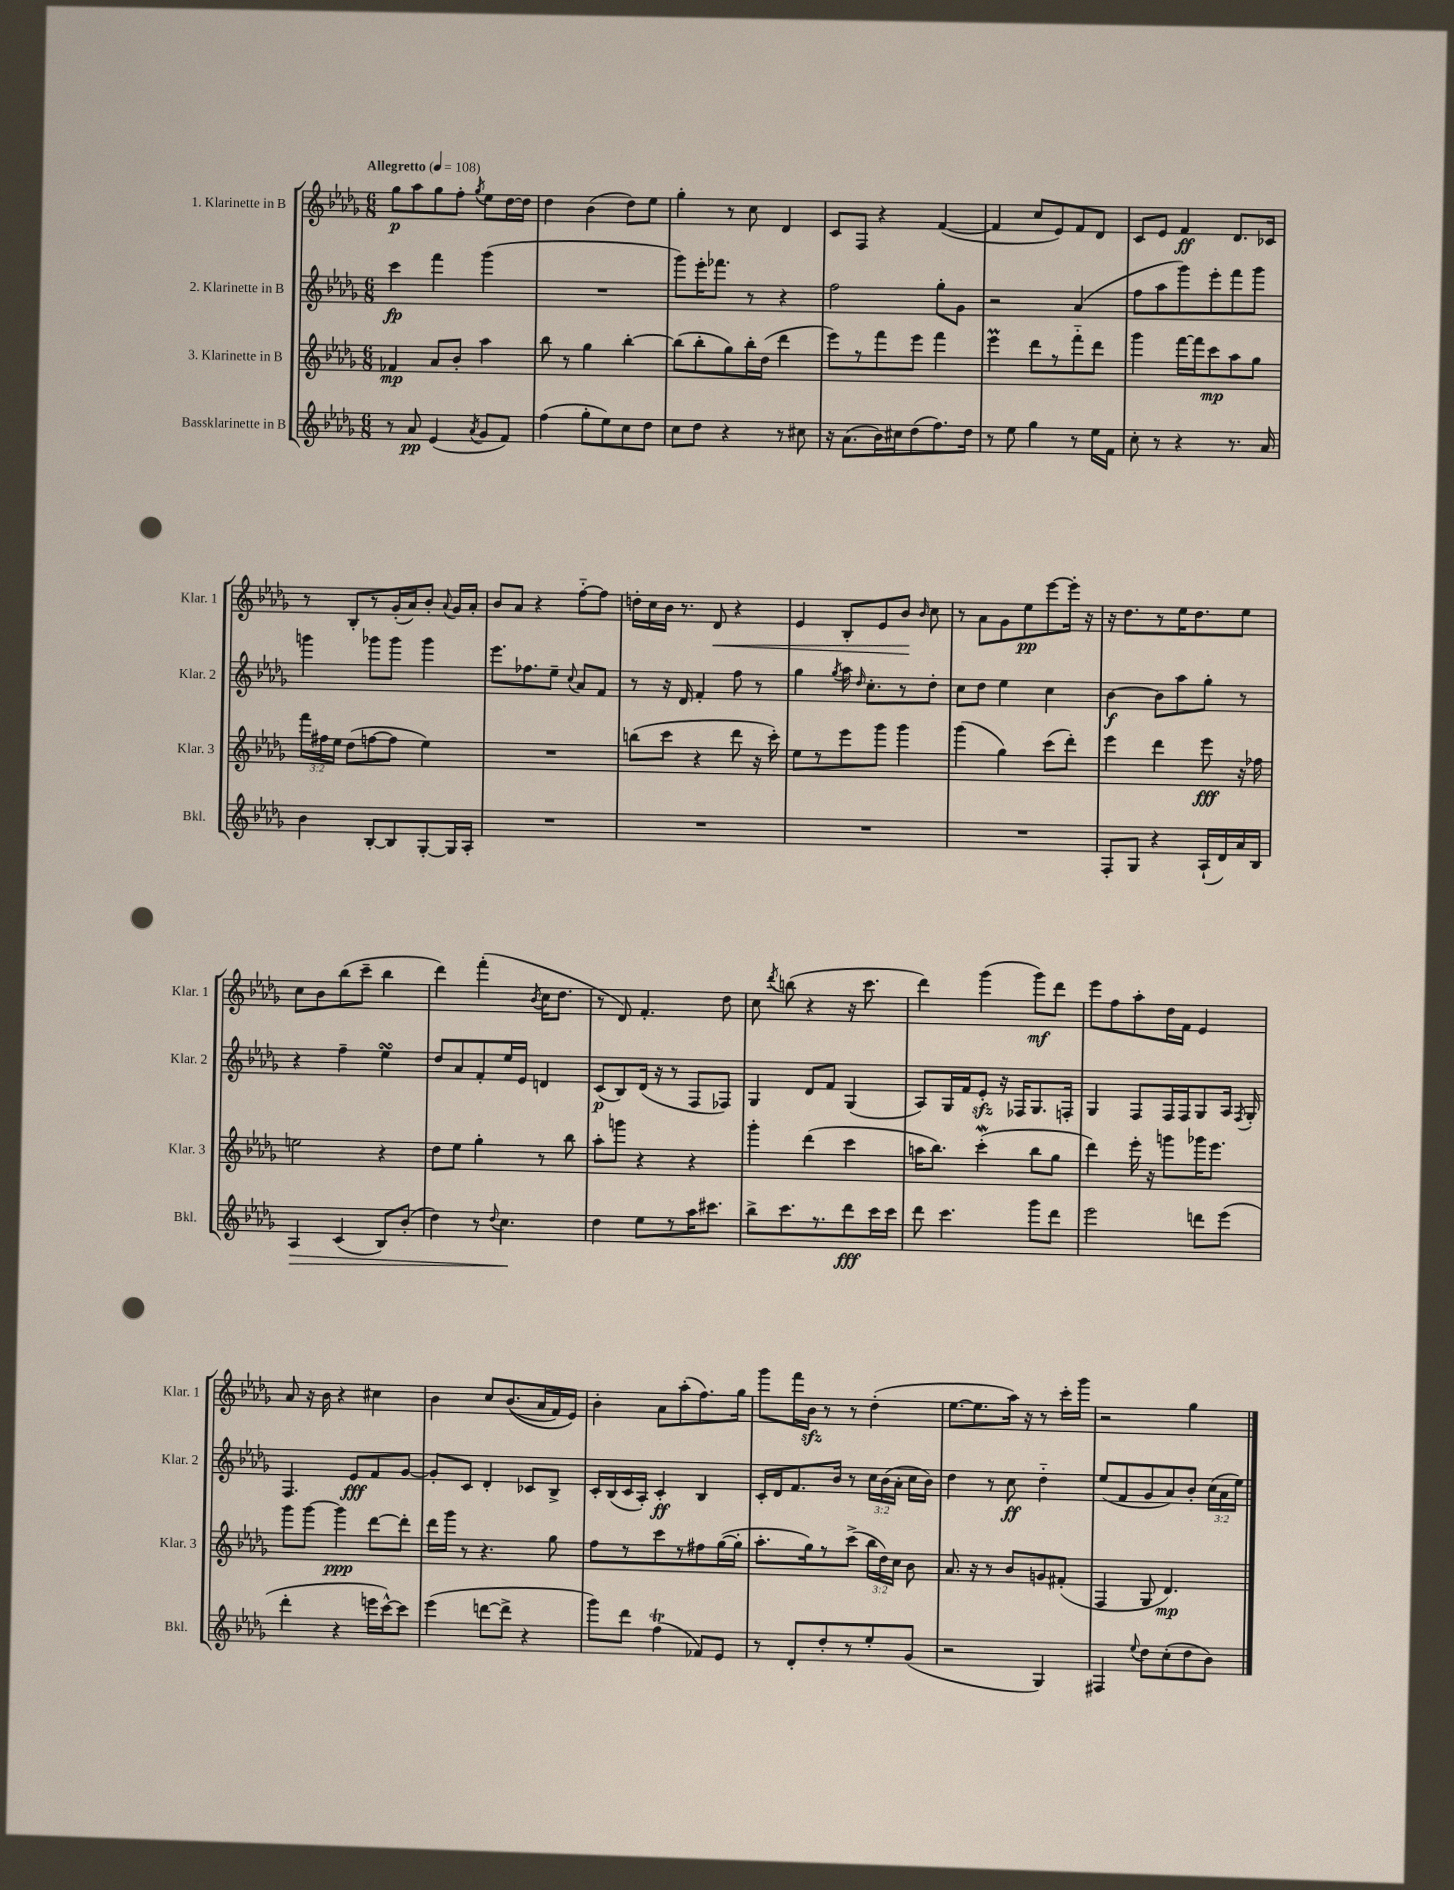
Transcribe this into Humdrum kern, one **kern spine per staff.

**kern	**dynam	**kern	**dynam	**kern	**dynam	**kern	**dynam
*part4	*part4	*part3	*part3	*part2	*part2	*part1	*part1
*staff4	*staff4	*staff3	*staff3	*staff2	*staff2	*staff1	*staff1
*I"Bassklarinette in B	*	*I"3. Klarinette in B	*	*I"2. Klarinette in B	*	*I"1. Klarinette in B	*
*I'Bkl.	*	*I'Klar. 3	*	*I'Klar. 2	*	*I'Klar. 1	*
*clefG2	*	*clefG2	*	*clefG2	*	*clefG2	*
*k[b-e-a-d-g-]	*	*k[b-e-a-d-g-]	*	*k[b-e-a-d-g-]	*	*k[b-e-a-d-g-]	*
*M6/8	*	*M6/8	*	*M6/8	*	*M6/8	*
*MM108	*	*MM108	*	*MM108	*	*MM108	*
=1	=1	=1	=1	=1	=1	=1	=1
!	!	!	!	!	!	!LO:TX:a:B:t=Allegretto	!
8r	.	4f-X/	mp	4ccc\	fp	8gg-\L	p
8a-/	pp	.	.	.	.	8aa-\	.
(4e-/	.	8a-/L	.	4fff\	.	8gg-\	.
.	.	8b-'/J	.	.	.	8ff'\J	.
8qa-/	.	.	.	.	.	8qgg-/	.
8g-/L	.	4aa-\	.	(4ggg-\	.	8ee-\L	.
8f/J)	.	.	.	.	.	[16dd-\L	.
.	.	.	.	.	.	16dd-\JJ]	.
=2	=2	=2	=2	=2	=2	=2	=2
(4ff\	.	8bb-\	.	2.r	.	4dd-\	.
.	.	8r	.	.	.	.	.
8gg-'\L	.	4gg-\	.	.	.	(4b-\	.
8ee-\)	.	.	.	.	.	.	.
8cc\	.	[4bb-'\	.	.	.	8dd-\L)	.
8dd-\J	.	.	.	.	.	8ee-\J	.
=3	=3	=3	=3	=3	=3	=3	=3
8cc\L	.	(8bb-\L]	.	8ggg-\L)	.	4gg-'\	.
8dd-\J	.	8bb-'\	.	16eee-'\K	.	.	.
.	.	.	.	8.fff-X\J	.	.	.
4r	.	8gg-\)	.	.	.	8r	.
.	.	16bb-'\L	.	8r	.	8cc\	.
.	.	(16dd-\JJ	.	.	.	.	.
8r	.	4ddd-\	.	4r	.	4d-/	.
8cc#X\	.	.	.	.	.	.	.
=4	=4	=4	=4	=4	=4	=4	=4
16r	.	8eee-\L)	.	2ff\	.	8c/L	.
(8.a-\L	.	.	.	.	.	.	.
.	.	8r	.	.	.	8F/J	.
16b-\L)	.	8fff\	.	.	.	4r	.
16cc#X\J	.	.	.	.	.	.	.
(8dd-\	.	8eee-\J	.	.	.	.	.
8.ff\)	.	4fff\	.	8gg-'\L	.	([4f/	.
.	.	.	.	8g-\J	.	.	.
16dd-\Jk	.	.	.	.	.	.	.
=5	=5	=5	=5	=5	=5	=5	=5
8r	.	4eee-M\	.	2r	.	4f/]	.
8ee-\	.	.	.	.	.	.	.
4gg-\	.	8ddd-\L	.	.	.	8cc/L	.
.	.	8r	.	.	.	8e-/)	.
8r	.	8fff\	.	(4a-/	.	8f/	.
16ee-\LL	.	8ddd-\J	.	.	.	8d-/J	.
16f\JJ	.	.	.	.	.	.	.
=6	=6	=6	=6	=6	=6	=6	=6
8cc'\	.	4ggg-\	.	8ff\L	.	8c/L	.
8r	.	.	.	8aa-\	.	8e-/J	.
4r	.	[16fff\LL	.	8ggg-\)	.	4f/	ff
.	.	16fff\J]	.	.	.	.	.
.	.	8ccc\	mp	8eee-'\	.	.	.
8.r	.	8aa-\	.	8fff\	.	8.d-/L	.
.	.	8gg-\J	.	8ggg-\J	.	.	.
16a-/	.	.	.	.	.	16c-X/Jk	.
!!LO:LB:g=z
=7	=7	=7	=7	=7	=7	=7	=7
4b-\	.	24fff\LL	.	4gggn\	.	8r	.
.	.	24ff#X\	.	.	.	.	.
.	.	24ee-\JJ	.	.	.	.	.
.	.	(8dd-\L	.	.	.	8B-'/L	.
[8B-'/L	.	[8ffn\	.	8ggg-X\L	.	8r	.
8B-/]	.	8ff\J]	.	8ggg-\J	.	(16g-'/L	.
.	.	.	.	.	.	16a-/J)	.
[8G-'/	.	4ee-\)	.	4ggg-\	.	8b-'/J	.
.	.	.	.	.	.	8qqa-/	.
16G-/L]	.	.	.	.	.	16g-/LL	.
16A-'/JJ	.	.	.	.	.	16a-'/JJ	.
=8	=8	=8	=8	=8	=8	=8	=8
2.r	.	2.r	.	8.eee-\L	.	8b-/L	.
.	.	.	.	.	.	8a-/J	.
.	.	.	.	8.ff-X\	.	.	.
.	.	.	.	.	.	4r	.
.	.	.	.	8ee-~\J	.	.	.
.	.	.	.	8qqcc/	.	.	.
.	.	.	.	8a-/L	.	[8ff\L	.
.	.	.	.	8f/J	.	8ff\J]	.
=9	=9	=9	=9	=9	=9	=9	=9
2.r	.	(8bbn\L	.	8r	.	16ddn'\LL	.
.	.	.	.	.	.	16cc\	.
.	.	8ccc\J	.	16r	.	16b-\JJ	.
.	.	.	.	16d-/	.	8.r	.
.	.	4r	.	4f'/	.	.	.
!	!	!	!	!	!	!	!LO:HP:b
.	.	.	.	.	.	8d-/	<
.	.	8ddd-\	.	8ff\	.	4r	.
.	.	16r	.	8r	.	.	.
.	.	16ccc'\)	.	.	.	.	.
=10	=10	=10	=10	=10	=10	=10	=10
2.r	.	8ee-\L	.	4gg-\	.	4e-/	.
.	.	8r	.	.	.	.	.
.	.	.	.	8qgg-/	.	.	.
.	.	8eee-\	.	16aa-\	.	8B-'/L	.
.	.	.	.	16qqdd-/	.	.	.
.	.	.	.	8.cc'\L	.	.	.
.	.	8ggg-\J	.	.	.	8e-/	.
.	.	4ggg-\	.	8r	.	8b-/J	.
.	.	.	.	.	.	16qqb-/	.
.	.	.	.	8dd-'\J	.	8cc\	[
=11	=11	=11	=11	=11	=11	=11	=11
2.r	.	(4ggg-\	.	8cc\L	.	8r	.
.	.	.	.	8dd-\J	.	8a-\L	.
.	.	4gg-\)	.	4ee-\	.	8g-\	.
.	.	.	.	.	.	8ee-\	pp
.	.	(8ccc\L	.	4cc\	.	[8eee-\	.
.	.	8ddd-'\J)	.	.	.	16eee-'\Jk]	.
.	.	.	.	.	.	16r	.
=12	=12	=12	=12	=12	=12	=12	=12
8F'/L	.	4eee-\	.	[4b-\	f	16r	.
.	.	.	.	.	.	8.dd-\L	.
8G-/J	.	.	.	.	.	.	.
4r	.	4ddd-\	.	8b-\L]	.	8r	.
.	.	.	.	8aa-\	.	16ee-\K	.
.	.	.	.	.	.	8.dd-\	.
(16A-`/LL	.	8eee-\	fff	8gg-'\J	.	.	.
16d-/)	.	.	.	.	.	.	.
16a-/	.	16r	.	8r	.	8ee-\J	.
16B-/JJ	.	16ff-X\	.	.	.	.	.
!!LO:LB:g=z
=13	=13	=13	=13	=13	=13	=13	=13
!	!LO:HP:b	!	!	!	!	!	!
4A-/	>	2een\	.	4r	.	8cc\L	.
.	.	.	.	.	.	8b-\	.
(4c/	.	.	.	4ff~\	.	(8bb-\	.
.	.	.	.	.	.	8ccc~\J	.
8B-/L)	.	4r	.	4ee-sSSS\	.	4bb-\	.
(8b-'/J	.	.	.	.	.	.	.
=14	=14	=14	=14	=14	=14	=14	=14
4dd-\)	.	8dd-\L	.	8dd-/L	.	4ddd-\)	.
.	.	8ee-\J	.	8a-/	.	.	.
8r	.	4gg-'\	.	8f'/	.	(4fff'\	.
8qqdd-/	.	.	.	.	.	.	.
4.cc\	.	.	.	16ee-/L	.	.	.
.	.	.	.	16e-/JJ	.	.	.
.	.	.	.	.	.	8qb-/	.
.	.	8r	.	4dn/	.	16cc\KL	.
.	.	.	.	.	.	8.dd-\J	.
.	.	8bb-\	.	.	.	.	.
.	]	.	.	.	.	.	.
=15	=15	=15	=15	=15	=15	=15	=15
4dd-\	.	8aa-'\L	.	(8c/L	p	8r	.
.	.	8gggn\J	.	8B-/)	.	8d-/)	.
8ee-\L	.	4r	.	(16d-/Jk	.	4.f'/	.
.	.	.	.	16r	.	.	.
8r	.	.	.	8r	.	.	.
16aa-\K	.	4r	.	8F/L	.	.	.
8.ccc#X\J	.	.	.	.	.	.	.
.	.	.	.	8F-X/J)	.	8dd-\	.
=16	=16	=16	=16	=16	=16	=16	=16
8bb-^\L	.	4ggg-'\	.	4G-/	.	8cc\	.
.	.	.	.	.	.	8qddd-/	.
8.ccc\	.	.	.	.	.	(8bbn\	.
.	.	(4ddd-\	.	8d-/L	.	4r	.
8.r	.	.	.	.	.	.	.
.	.	.	.	8f/J	.	.	.
8ddd-\	fff	4ccc\	.	(4G-/	.	16r	.
.	.	.	.	.	.	8.ccc\	.
16ccc\L	.	.	.	.	.	.	.
16ccc\JJ	.	.	.	.	.	.	.
=17	=17	=17	=17	=17	=17	=17	=17
8ddd-\	.	16aan\KL	.	8A-/L)	.	4ddd-\)	.
.	.	8.bb-\J)	.	.	.	.	.
4.ccc\	.	.	.	16G-/L	.	.	.
.	.	.	.	16f/J	.	.	.
.	.	(4cccW'\	.	8e-zz'/J	.	(4ggg-\	.
.	.	.	.	16r	.	.	.
.	.	.	.	16F-X/KL	.	.	.
8ggg-\L	.	8bb-\L	.	8.G-/	.	8ggg-\L)	mf
8ddd-\J	.	8gg-\J	.	.	.	8ddd-\J	.
.	.	.	.	16Fn'/Jk	.	.	.
=18	=18	=18	=18	=18	=18	=18	=18
2eee-\	.	4ddd-\)	.	4G-/	.	8eee-\L	.
.	.	.	.	.	.	8ff\	.
.	.	16eee-'\	.	8F/L	.	8aa-'\	.
.	.	16r	.	.	.	.	.
.	.	8gggn\L	.	16F/L	.	16dd-\L	.
.	.	.	.	16F/J	.	16f\JJ	.
8dddn\L	.	16ggg-X\K	.	8G-/	.	4e-/	.
.	.	8.eee-\J	.	.	.	.	.
(8eee-\J	.	.	.	16A-/Jk	.	.	.
.	.	.	.	8qF/	.	.	.
.	.	.	.	16G-'/	.	.	.
!!LO:LB:g=z
=19	=19	=19	=19	=19	=19	=19	=19
4ddd-'\	.	8ggg-\L	.	4.F/	.	8a-/	.
.	.	[8ggg-\J	.	.	.	16r	.
.	.	.	.	.	.	16b-\	.
4r	.	4ggg-\]	ppp	.	.	4r	.
.	.	.	.	8e-/L	fff	.	.
16eeen\LL	.	[8ddd-\L	.	8f/	.	4cc#X\	.
[16ccc^^\J)	.	.	.	.	.	.	.
8ccc\J]	.	8ddd-'\J]	.	[8g-/J	.	.	.
=20	=20	=20	=20	=20	=20	=20	=20
(4eee-\	.	16ddd-\LL	.	8g-'/L]	.	4b-\	.
.	.	16ggg-\JJ	.	.	.	.	.
.	.	8r	.	8c/J	.	.	.
[8dddn\L	.	4.r	.	4d-'/	.	8cc/L	.
8ddd^\J]	.	.	.	.	.	((8.b-/	.
4r	.	.	.	8c-X/L	.	.	.
.	.	.	.	.	.	16a-/L	.
.	.	8gg-\	.	8B-^/J	.	16f/)	.
.	.	.	.	.	.	16e-/JJ)	.
=21	=21	=21	=21	=21	=21	=21	=21
8ggg-\L)	.	8ff\L	.	16c'/LL	.	4b-'\	.
.	.	.	.	(16B-/	.	.	.
8ddd-\J	.	8r	.	16c/	.	.	.
.	.	.	.	16A-'/JJ)	.	.	.
(4fft\	.	8ccc\	.	4c'/	ff	8a-\L	.
.	.	8r	.	.	.	(8aa-'\	.
8f-X/L)	.	8ff#X\	.	4B-/	.	8.ff\)	.
8e-/J	.	([16gg-\L	.	.	.	.	.
.	.	16gg-'\JJ]	.	.	.	16gg-\Jk	.
=22	=22	=22	=22	=22	=22	=22	=22
8r	.	8.aa-'\L	.	16c'/LL	.	8ggg-\L	.
.	.	.	.	16d-/J	.	.	.
8d-'/L	.	.	.	8.f/	.	16fff\L	.
.	.	16gg-\k)	.	.	.	16b-zz\JJ	.
8dd-'/	.	8r	.	.	.	8r	.
.	.	.	.	16b-/Jk	.	.	.
8r	.	(8ccc^\J	.	8r	.	8r	.
8ee-'/	.	24bb-\LL	.	24cc\LL	.	(4dd-'\	.
.	.	24dd-\)	.	(24b-\	.	.	.
.	.	24cc\JJ	.	24a-'\JJ	.	.	.
(8g-/J	.	8b-\	.	16cc\LL	.	.	.
.	.	.	.	16b-\JJ)	.	.	.
=23	=23	=23	=23	=23	=23	=23	=23
2r	.	8.a-/	.	4dd-\	.	[8.ee-\L	.
.	.	16r	.	.	.	8.ee-\]	.
.	.	8r	.	8r	.	.	.
.	.	8b-/L	.	8cc\	ff	16aa-\Jk)	.
.	.	.	.	.	.	16r	.
4G-/)	.	8gn/	.	4dd-\	.	8r	.
.	.	(8f#X'/J	.	.	.	16ccc'\LL	.
.	.	.	.	.	.	16ggg-\JJ	.
=24	=24	=24	=24	=24	=24	=24	=24
4F#X/	.	4F/	.	(8ee-/L	.	2r	.
.	.	.	.	8f/	.	.	.
8qqee-/	.	.	.	.	.	.	.
8dd-\L	.	8G-/	.	8g-/	.	.	.
(8cc'\	.	4.d-/)	mp	8a-/)	.	.	.
8dd-\	.	.	.	8b-'/J	.	4gg-\	.
8b-\J)	.	.	.	(24cc\LL	.	.	.
.	.	.	.	24a-\	.	.	.
.	.	.	.	24ee-\JJ)	.	.	.
==	==	==	==	==	==	==	==
*-	*-	*-	*-	*-	*-	*-	*-
